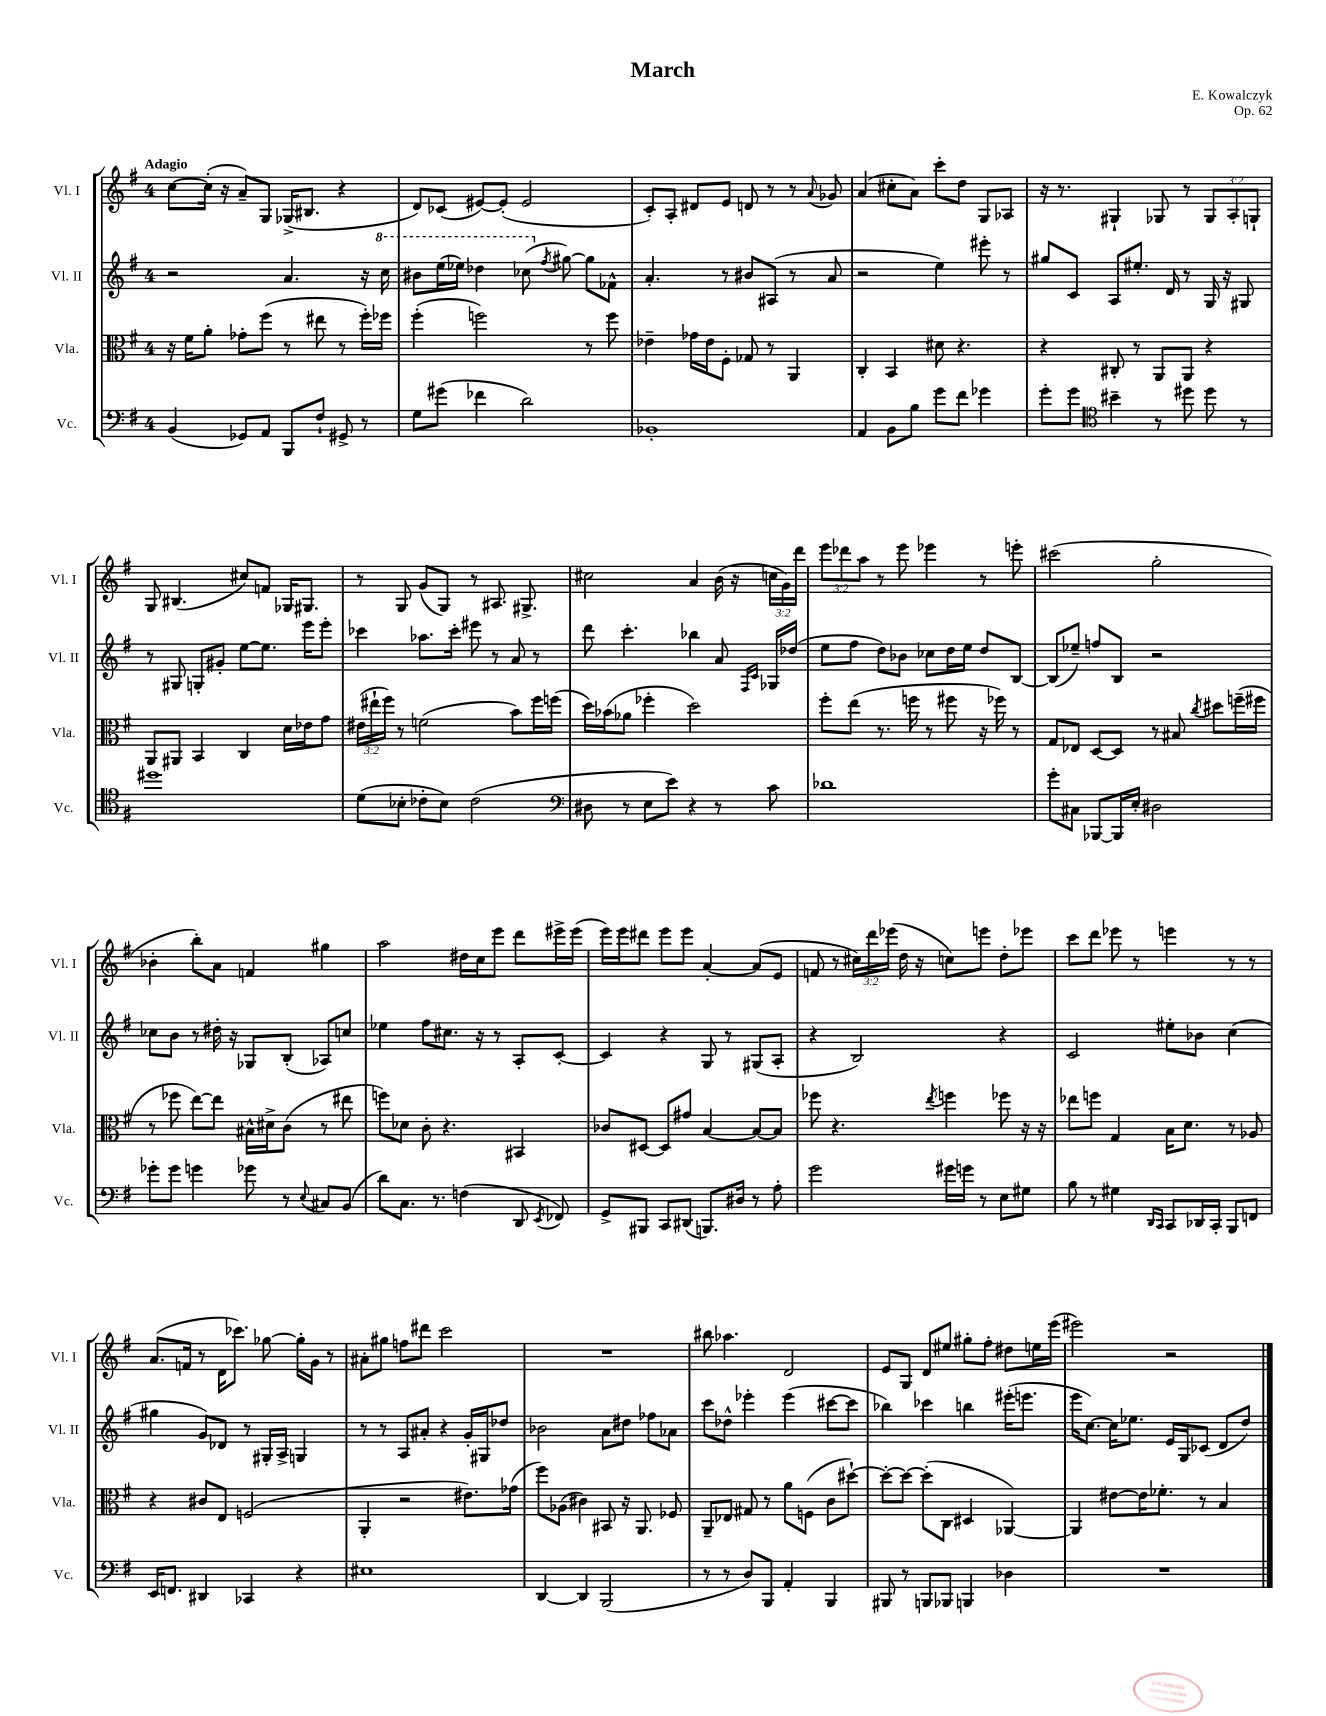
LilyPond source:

\header { title = "March" composer = "E. Kowalczyk" opus = "Op. 62" }
<<
\new StaffGroup <<
\new Staff = "s0" \with { instrumentName = "Vl. I" shortInstrumentName = "Vl. I" } {
    \clef treble \key g \major \once \override Staff.TimeSignature.style = #'single-digit \time 4/4 \override Staff.TupletNumber.text = #tuplet-number::calc-fraction-text \tempo "Adagio"
    \autoBeamOff c''8[~ c''16]-.( r16 a'8[--) g8] ges16[->( bis8.] r4 |
    d'8[) ces'8]( eis'8[~) eis'8]-.( eis'2 |
    c'8[-.) a8]-. dis'8[ e'8] d'8 r8 r8 \appoggiatura { a'8 } ges'8 |
    a'4( cis''8[-. a'8]) c'''8[-. d''8] g8[ aes8] |
    r16 r8. gis4-! ges8 r8 \tuplet 3/2 { ges8[ a8-. g8]-! } |
    g8 bis4.( cis''8[) f'8] ges16[ gis8.] |
    r8 g8 g'8[( g8]) r8 ais8. gis8.-> |
    cis''2 a'4 b'16( r16 \tuplet 3/2 { c''16[ g'16) d'''16] } |
    \tuplet 3/2 { e'''8[ des'''8 a''8] } r8 e'''8 ees'''4 r8 e'''8-. |
    cis'''2( g''2-. |
    bes'4-. b''8[-.) a'8] f'4 gis''4 |
    a''2 dis''16[ c''16 e'''8] d'''8[ eis'''16-> eis'''16]( |
    e'''16[) e'''16 dis'''8] e'''8[ e'''8] a'4~-. a'8[( e'8] |
    f'8 r8 \tuplet 3/2 { cis''16[) d'''16 ees'''16]( } d''16 r16 c''8[) e'''8] d''8[-. ees'''8] |
    c'''8[ d'''8] ees'''8 r8 e'''4 r8 r8 |
    a'8.[( f'16] r8 d'16[ ces'''8.]) ges''8~ ges''16[-. g'16] r8 |
    ais'8[-. gis''8] f''8[ dis'''8] c'''2 |
    R1 |
    bis''8 aes''4. d'2 |
    e'8[ g8] d'8[ eis''8] gis''8[-. fis''8]-. dis''8[ e''16 e'''16]( |
    eis'''2) r2 \bar "|." |
}
\new Staff = "s1" \with { instrumentName = "Vl. II" shortInstrumentName = "Vl. II" } {
    \clef treble \key g \major \once \override Staff.TimeSignature.style = #'single-digit \time 4/4
    \autoBeamOff r2 a'4. r16 \ottava #1 c'''16 |
    bis''8[ e'''16( ees'''16]) des'''4 ces'''8( \ottava #0 \acciaccatura { fis''8 } gis''8~) gis''8[ fes'8]-^ |
    a'4.-. r8 bis'8[ ais8]( r8 a'8 |
    r2 e''4) eis'''8-. r8 |
    gis''8[ c'8] a8[ eis''8.]-. d'16 r8 g16 r16 gis8 |
    r8 gis8 g8[-. gis'8]-. e''8[~ e''8.] e'''16[ e'''8]-. |
    ces'''4 aes''8.[ ces'''16]-. eis'''8 r8 a'8 r8 |
    d'''8 c'''4.-. bes''4 a'8 \grace { fis16[ c'16] } ges16[ des''16]( |
    e''8[ fis''8] d''8[) bes'8] ces''8[ d''16 e''16] d''8[ b8]~ |
    b8[( ees''8]--) f''8[ b8] r2 |
    ces''8[ b'8] r8 dis''16-. r16 ges8[ b8]-.( aes8[) c''8] |
    ees''4 fis''8[ cis''8.] r16 r8 a8[-. c'8]~-. |
    c'4 r4 g8 r8 gis8[( a8]-. |
    r4 b2) r4 |
    c'2 eis''8[-. bes'8] c''4( |
    gis''4 g'8[) des'8] r8 gis16[-. a16]-> g4 |
    r8 r8 a8[ ais'8]-. r4 g'16[-. gis16 des''8] |
    bes'2 a'8[ dis''8] fes''8[ aes'8] |
    c'''8[ des''8]-^ ees'''4-. ees'''4( cis'''8[~ cis'''8] |
    bes''4) ces'''4 b''4 eis'''16[-.( e'''8.] |
    e'''16[ c''8.]~) c''16[ ees''8.] e'16[ g16 ces'8]( d'8[ d''8]) \bar "|." |
}
\new Staff = "s2" \with { instrumentName = "Vla." shortInstrumentName = "Vla." } {
    \clef alto \key g \major \once \override Staff.TimeSignature.style = #'single-digit \time 4/4 \override Staff.TupletNumber.text = #tuplet-number::calc-fraction-text
    \autoBeamOff r16 fis'16[ a'8]-. ges'8[-. fis''8]( r8 eis''8 r8 fis''16[-.) fes''16] |
    fis''4-.( f''2) r8 f''8 |
    ees'4-- ges'16[ ees'16 fis8]-. ges8 r8 a,4 |
    c4-. b,4 dis'8 r4. |
    r4 cis8-. r8 a,8[ a,8] r4 |
    a,8[ ais,8] b,4 c4 d'16[ ees'16 g'8] |
    \tuplet 3/2 { eis'16[( eis''16-! fis''16]) } r8 f'2( b'8[) fis''16 f''16]( |
    d''16[) bes'16( aes'8] fes''4-. d''2) |
    fis''8[-. e''8]( r8. f''16 r8 fis''8 r16 fes''16) r8 |
    g8[ ees8] d8[~ d8] r8 bis8 \acciaccatura { c''8 } dis''8[ f''16--( fis''16] |
    r8 fes''8 e''8[~) e''8] bis16[-^ dis'16-> c'8]( r8 eis''8 |
    f''8[) des'8] c'8-. r4. bis,4 |
    ces'8[ dis8]~ dis8[ gis'8] b4~ b8[~ b8] |
    fes''8 r4. \acciaccatura { e''8 } f''4 fes''8 r16 r16 |
    ees''8[ f''8] g4 b16[ d'8.] r8 aes8 |
    r4 cis'8[ e8] f2( |
    a,4-. r2 eis'8.[) ges'16]( |
    fis''8[) aes8]( cis'4) bis,8 r16 a,8. fes8 |
    a,8[-- ees8] gis8 r8 a'8[ f8]( c'8[ dis''8]~-!) |
    dis''8[~-. dis''8]~ dis''8[-.( c8] dis4 aes,4~) |
    aes,4 eis'8[~ eis'16 fes'8.]-. r8 b4 \bar "|." |
}
\new Staff = "s3" \with { instrumentName = "Vc." shortInstrumentName = "Vc." } {
    \clef bass \key g \major \once \override Staff.TimeSignature.style = #'single-digit \time 4/4
    \autoBeamOff b,4( ges,8[) a,8] b,,8[ fis8]-! gis,8-> r8 |
    g8[ gis'8]( fes'4 d'2) |
    bes,1-. |
    a,4 b,8[ b8] g'8[ fis'8] ges'4 |
    g'8[-. g'8] \clef tenor bis'4-- r8 dis''8 dis''8 r8 |
    dis''1 |
    d'8[( bes8]-. ces'8[-. bes8]) ces'2( |
    \clef bass dis8 r8 e8[ e'8]) r4 r8 c'8 |
    des'1 |
    g'8[-. cis8] bes,,8[~ bes,,16 e16]-. dis2 |
    ges'8[-. ges'8] g'4 ges'8 r8 \appoggiatura { e8 } cis8[ b,8]( |
    d'8[) c8.] r8. f4( d,8 \acciaccatura { e,8 } fes,8) |
    g,8[-> bis,,8] c,8[ dis,8]( b,,8.[) dis16] r8 a8-. |
    g'2 gis'16[ g'16] r8 e8[ gis8] |
    b8 r8 gis4 \grace { d,16[ c,16] } c,8[ des,16 c,16]-. b,,8[ f,8] |
    e,16[ f,8.] dis,4 ces,4 r4 |
    eis1 |
    d,4~ d,4 b,,2( |
    r8 r8 d8[) b,,8] a,4-. b,,4 |
    bis,,8 r8 b,,8[ bes,,8] b,,4 des4 |
    R1 \bar "|." |
}
>>
>>
\layout { \context { \Score \remove "Bar_number_engraver" } }
